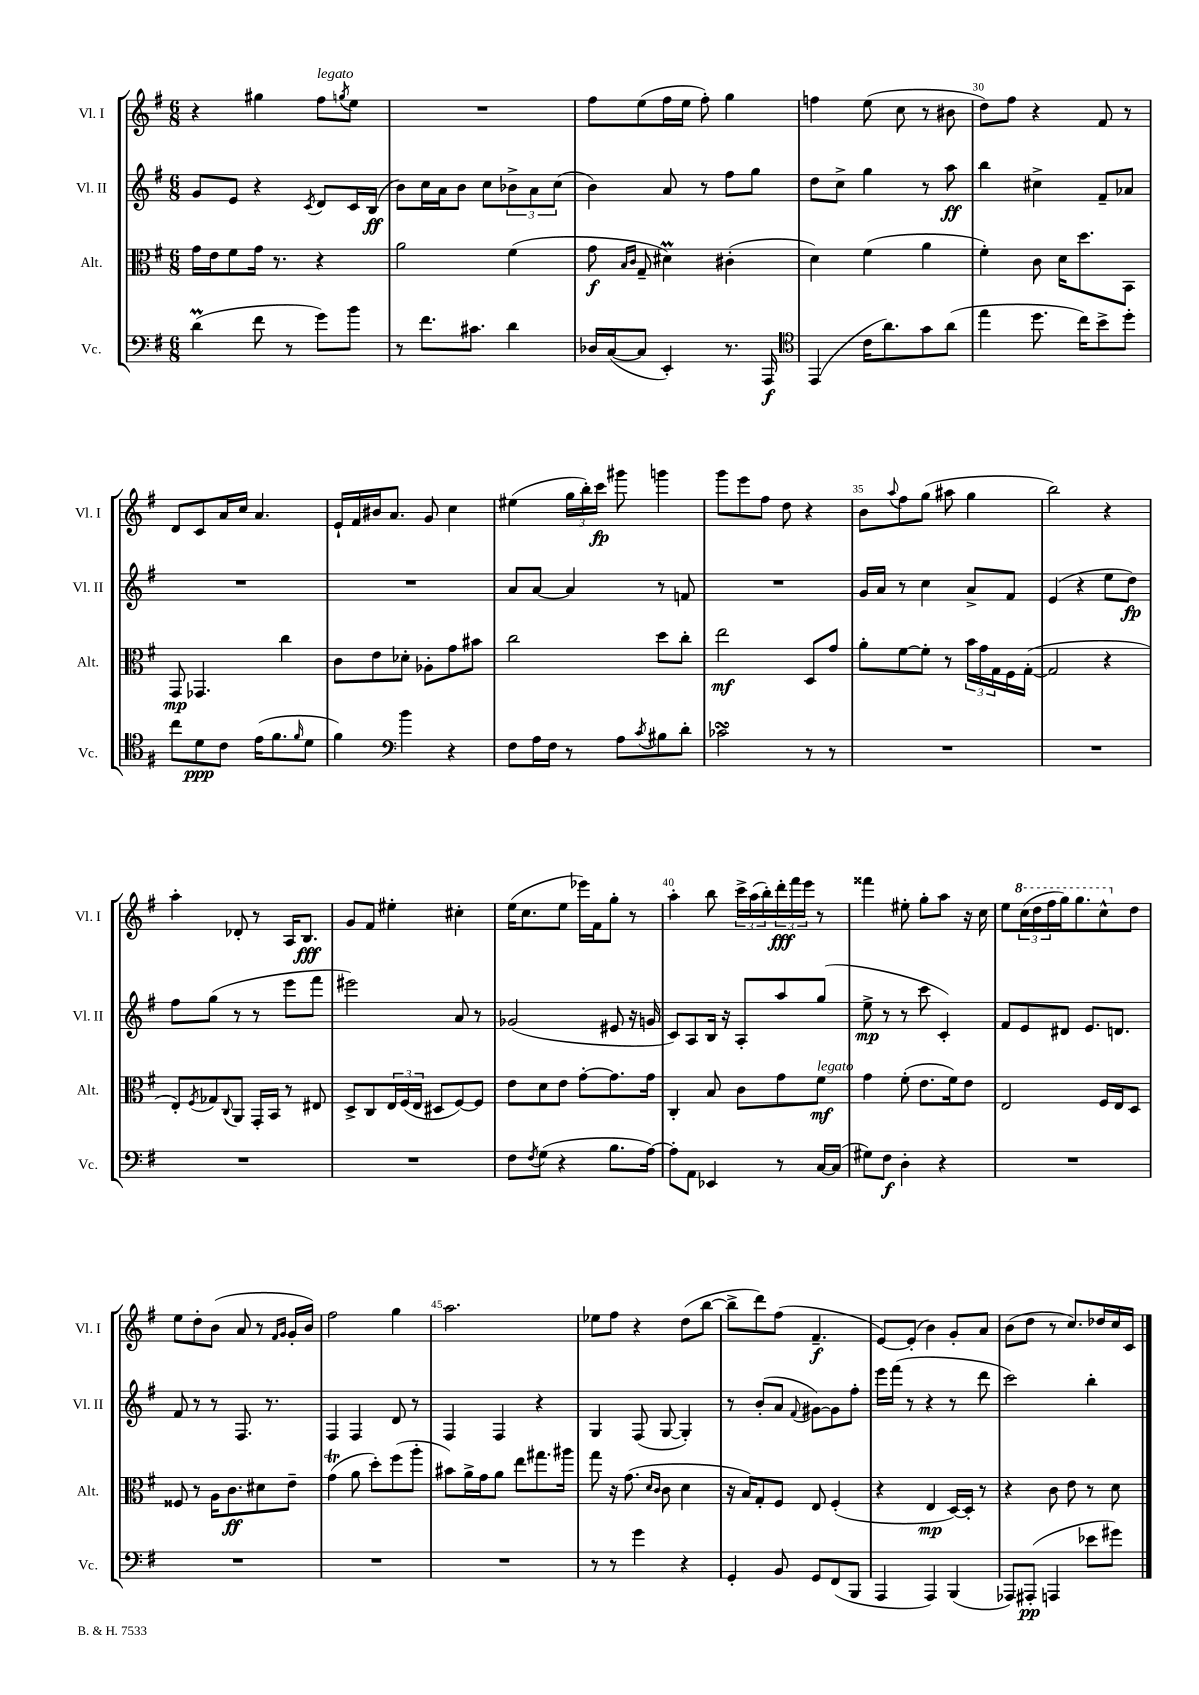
<<
\new StaffGroup <<
\new Staff = "s0" \with { instrumentName = "Vl. I" shortInstrumentName = "Vl. I" } {
    \clef treble \key g \major \numericTimeSignature \time 6/8
    r4 gis''4 fis''8^\markup { \italic "legato" } \acciaccatura { g''8 } e''8 |
    R2. |
    fis''8 e''8( fis''16 e''16 fis''8-.) g''4 |
    f''4 e''8( c''8 r8 bis'8 |
    d''8) fis''8 r4 fis'8 r8 |
    d'8 c'8 a'16 c''16 a'4. |
    e'16-! fis'16 bis'16 a'8. g'8 c''4 |
    eis''4( \tuplet 3/2 { g''16 b''16-.) c'''16\fp } gis'''8 g'''4 |
    g'''8 e'''8 fis''8 d''8 r4 |
    b'8 \appoggiatura { a''8 } fis''8 g''8( ais''8 g''4 |
    b''2) r4 |
    a''4-. des'8-. r8 a16 b8.\fff |
    g'8 fis'8 eis''4-. cis''4-. |
    e''16( c''8. e''8 ees'''16) fis'16 g''8-. r8 |
    a''4-. b''8 \tuplet 3/2 { c'''16-> a''16( b''16-.) } \tuplet 3/2 { d'''16-.\fff fis'''16 e'''16 } r8 |
    fisis'''4 eis''8-. g''8-. a''8 r16 c''16 |
    e''8 \tuplet 3/2 { \ottava #1 c'''16( d'''16 fis'''16 } g'''16) g'''8. c'''8-^ \ottava #0 d''8 |
    e''8 d''8-. b'8( a'8 r8 \grace { fis'16 g'16 } g'16-. b'16) |
    fis''2 g''4 |
    a''2. |
    ees''8 fis''8 r4 d''8( b''8~ |
    b''8-> d'''8) fis''8( fis'4.--\f |
    e'8~) e'8-.( b'4) g'8-. a'8 |
    b'8( d''8 r8 c''8.) des''16 c''16 c'16 \bar "|." |
}
\new Staff = "s1" \with { instrumentName = "Vl. II" shortInstrumentName = "Vl. II" } {
    \clef treble \key g \major \numericTimeSignature \time 6/8
    g'8 e'8 r4 \acciaccatura { c'8 } d'8 c'16 b16\ff( |
    b'8) c''16 a'16 b'8 c''8 \tuplet 3/2 { bes'8-> a'8 c''8( } |
    b'4) a'8 r8 fis''8 g''8 |
    d''8 c''8-> g''4 r8 a''8\ff |
    b''4 cis''4-> fis'8-- aes'8 |
    R2. |
    R2. |
    a'8 a'8~ a'4 r8 f'8 |
    R2. |
    g'16 a'16 r8 c''4 a'8-> fis'8 |
    e'4( r4 e''8 d''8\fp) |
    fis''8 g''8( r8 r8 e'''8 fis'''8 |
    eis'''2) a'8 r8 |
    ges'2( eis'8 r16 g'16 |
    c'8) a8 b16 r16 a8-. a''8 g''8( |
    e''8->\mp r8 r8 c'''8 c'4-.) |
    fis'8 e'8 dis'8 e'8. d'8. |
    fis'8 r8 r8 fis8. r8. |
    fis4 fis4 d'8 r8 |
    fis4 fis4 r4 |
    g4 fis8( g8~ g4-.) |
    r8 b'8-.( a'8 \appoggiatura { fis'8 } gis'8~) gis'8 fis''8-. |
    e'''16 fis'''16( r8 r4 r8 d'''8 |
    c'''2) b''4-. \bar "|." |
}
\new Staff = "s2" \with { instrumentName = "Alt." shortInstrumentName = "Alt." } {
    \clef alto \key g \major \numericTimeSignature \time 6/8
    g'16 e'16 fis'8 g'16 r8. r4 |
    a'2 fis'4( |
    g'8\f \grace { b16 c'16 } g8-- dis'4\prall) cis'4-.( |
    d'4) fis'4( a'4 |
    fis'4-.) c'8 d'16 d''8. b,8 |
    g,8\mp ges,4. c''4 |
    c'8 e'8 des'8-. aes8-. g'8 bis'8 |
    c''2 d''8 c''8-. |
    e''2\mf d8 g'8 |
    a'8-. fis'8~ fis'8-. r8 \tuplet 3/2 { b'16 g'16 g16 } fis16 g16~-.( |
    g2 r4 |
    e8-.) \acciaccatura { fis8 } ges8 \appoggiatura { c8 } a,8 g,16-. b,16 r8 eis8 |
    d8-> c8 \tuplet 3/2 { e16 fis16( e16 } dis8 fis8~) fis8 |
    e'8 d'8 e'8 g'8~-. g'8. g'16 |
    c4-. b8 c'8 g'8 fis'8\mf^\markup { \italic "legato" } |
    g'4 fis'8-.( e'8. fis'16) e'8 |
    e2 fis16 e16 d8 |
    fisis8 r8 a16 c'8.\ff dis'8 e'8-- |
    g'4\trill( a'8 d''8-.) fis''8( a''8-. |
    bis'8) a'16-> g'16 a'8 e''8 gis''8. ais''16 |
    g''8 r16 g'8.( \grace { d'16 c'16 } c'8 d'4 |
    r16 b16) g8-. fis8 e8 fis4-.( |
    r4 e4\mp d16~) d16-. r8 |
    r4 c'8 e'8 r8 d'8 \bar "|." |
}
\new Staff = "s3" \with { instrumentName = "Vc." shortInstrumentName = "Vc." } {
    \clef bass \key g \major \numericTimeSignature \time 6/8
    d'4\prall( fis'8 r8 g'8) b'8 |
    r8 fis'8. cis'8. d'4 |
    des16 c16~( c8 e,4-.) r8. a,,16\f |
    \clef tenor e,4( c'16 a'8.) g'8 a'8( |
    e''4 d''8. c''16) b'8-> d''8-. |
    c''8 d'8\ppp c'8 e'16( fis'8. \grace { fis'16 } d'8 |
    fis'4) \clef bass b'4 r4 |
    fis8 a16 fis16 r8 a8 \acciaccatura { c'8 } bis8 d'8-. |
    ces'2\turn r8 r8 |
    R2. |
    R2. |
    R2. |
    R2. |
    fis8 \acciaccatura { fis8 } g8( r4 b8. a16~) |
    a8-. a,8 ees,4 r8 c16~ c16( |
    gis8) fis8\f d4-. r4 |
    R2. |
    R2. |
    R2. |
    R2. |
    r8 r8 g'4 r4 |
    g,4-. b,8 g,8 fis,8( b,,8 |
    a,,4 a,,4) b,,4( |
    aes,,8) ais,,8-.\pp( a,,4 ees'8 gis'8) \bar "|." |
}
>>
>>
\layout { \context { \Score currentBarNumber = #26 \override BarNumber.break-visibility = ##(#f #t #t) barNumberVisibility = #(every-nth-bar-number-visible 5) } }
